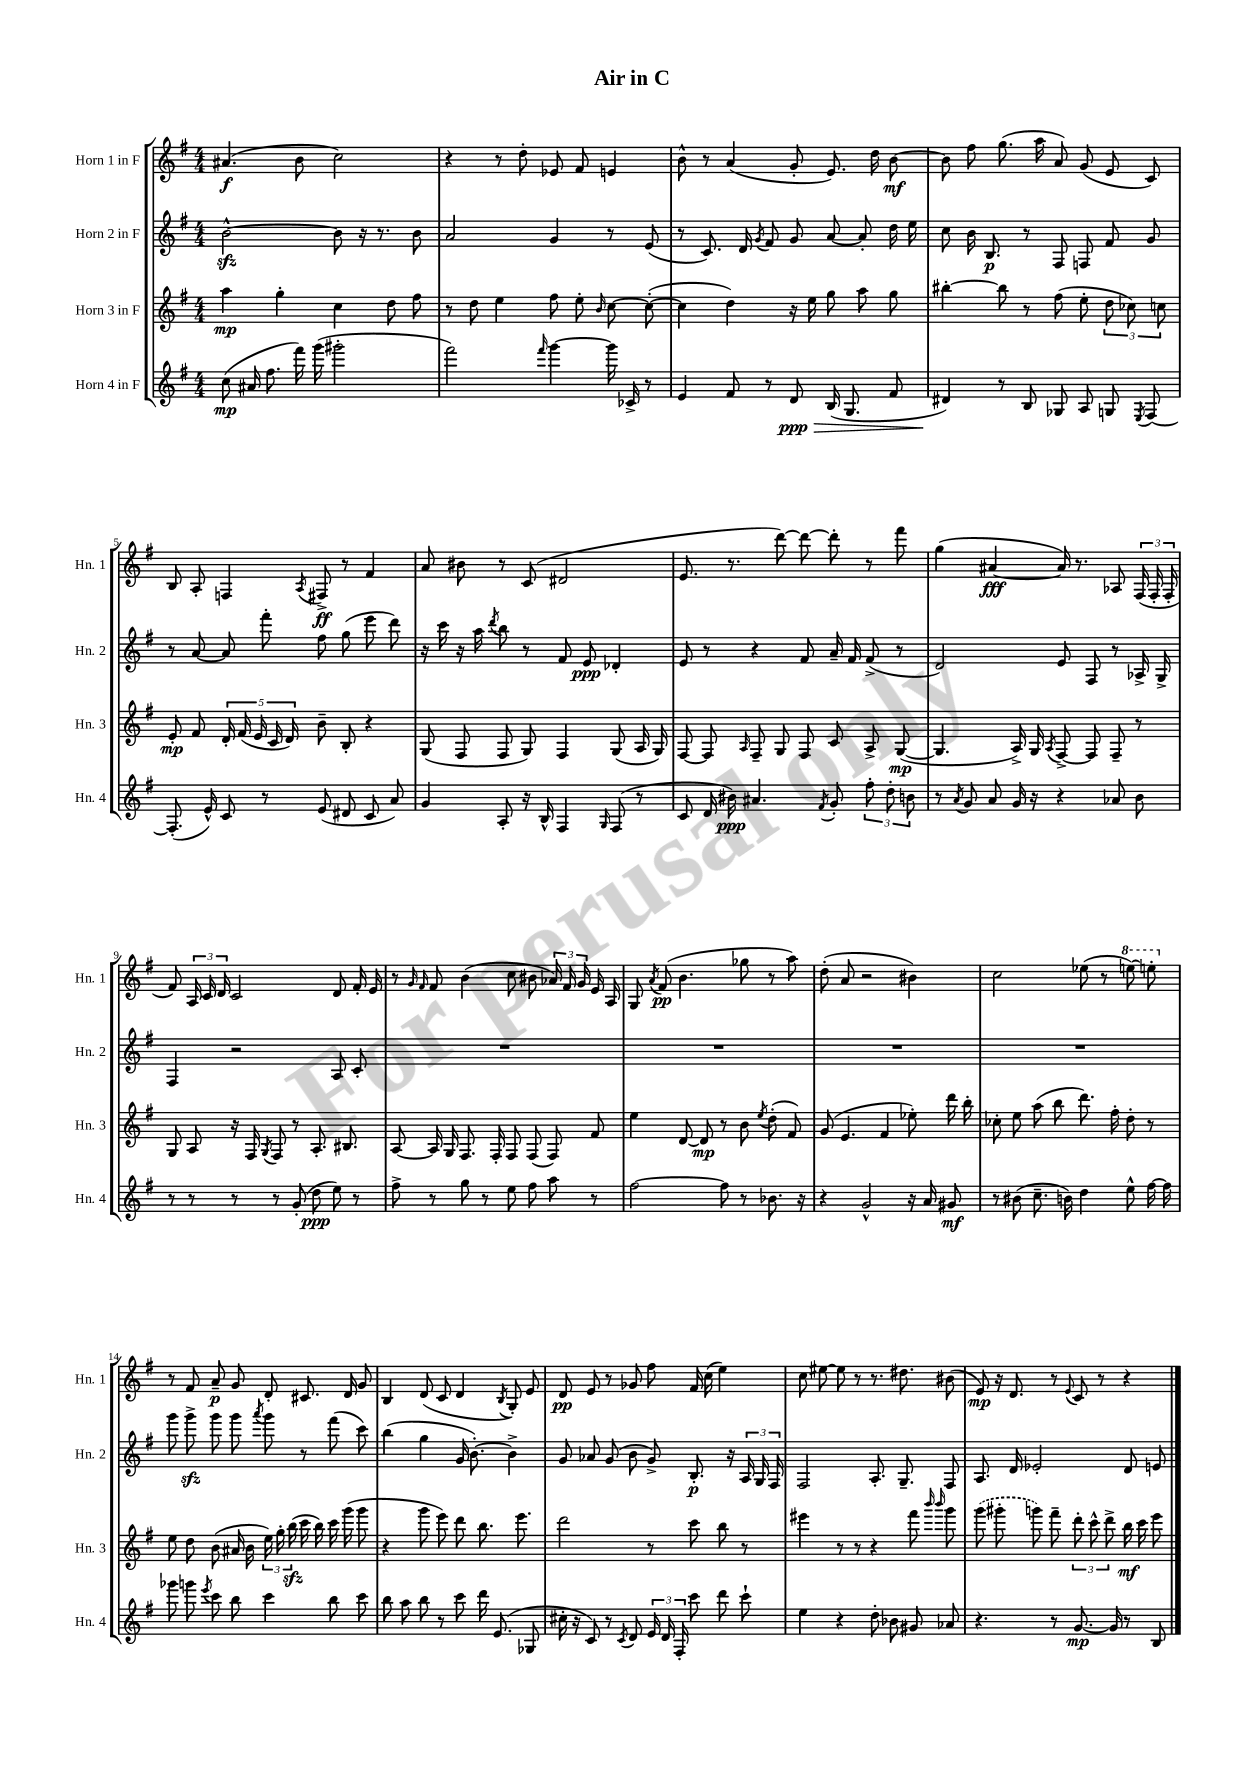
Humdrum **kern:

**kern	**dynam	**kern	**dynam	**kern	**dynam	**kern	**dynam
*part4	*part4	*part3	*part3	*part2	*part2	*part1	*part1
*staff4	*staff4	*staff3	*staff3	*staff2	*staff2	*staff1	*staff1
*I"Horn 4 in F	*	*I"Horn 3 in F	*	*I"Horn 2 in F	*	*I"Horn 1 in F	*
*I'Hn. 4	*	*I'Hn. 3	*	*I'Hn. 2	*	*I'Hn. 1	*
*clefG2	*	*clefG2	*	*clefG2	*	*clefG2	*
*k[f#]	*	*k[f#]	*	*k[f#]	*	*k[f#]	*
*M4/4	*	*M4/4	*	*M4/4	*	*M4/4	*
=1	=1	=1	=1	=1	=1	=1	=1
(8cc\	mp	4aa\	mp	[2bzz^^\	.	(4.a#X/	f
16a#X/	.	.	.	.	.	.	.
8.ff#\	.	.	.	.	.	.	.
.	.	4gg'\	.	.	.	.	.
16fff#\)	.	.	.	.	.	8b\	.
(16ggg\	.	.	.	.	.	.	.
2ggg#X'\	.	4cc\	.	8b\]	.	2cc\)	.
.	.	.	.	16r	.	.	.
.	.	.	.	8.r	.	.	.
.	.	8dd\	.	.	.	.	.
.	.	8ff#\	.	8b\	.	.	.
=2	=2	=2	=2	=2	=2	=2	=2
2fff#\)	.	8r	.	2a/	.	4r	.
.	.	8dd\	.	.	.	.	.
.	.	4ee\	.	.	.	8r	.
.	.	.	.	.	.	8dd'\	.
16qqfff#/	.	.	.	.	.	.	.
[4ggg\	.	8ff#\	.	4g/	.	8e-X/	.
.	.	8ee'\	.	.	.	8f#/	.
.	.	16qqb/	.	.	.	.	.
16ggg\]	.	[8cc\	.	8r	.	4en/	.
16c-X^/	.	.	.	.	.	.	.
8r	.	(8cc'\_	.	(8e/	.	.	.
=3	=3	=3	=3	=3	=3	=3	=3
4e/	.	4cc\]	.	8r	.	8b^^\	.
.	.	.	.	8.c/)	.	8r	.
8f#/	.	4dd\)	.	.	.	(4a/	.
.	.	.	.	16d/	.	.	.
.	.	.	.	8qg/	.	.	.
8r	.	.	.	8f#/	.	.	.
!	!LO:HP:b	!	!	!	!	!	!
8d/	> ppp	16r	.	8g/	.	8g'/	.
.	.	16ee\	.	.	.	.	.
(16B/	.	8gg\	.	[8a/	.	8.e/)	.
8.G/	.	.	.	.	.	.	.
.	.	8aa\	.	8a'/]	.	.	.
.	.	.	.	.	.	16dd\	.
8f#/	.	8gg\	.	16dd\	.	[8b\	mf
.	.	.	.	16ee\	.	.	.
=4	=4	=4	=4	=4	=4	=4	=4
4d#X/)	.	[4bb#X'\	.	8cc\	.	8b\]	.
.	.	.	.	16b\	.	8ff#\	.
.	.	.	.	8.B/	p	.	.
8r	]	8bb#\]	.	.	.	(8.gg\	.
8B/	.	8r	.	8r	.	.	.
.	.	.	.	.	.	16aa\	.
8G-X/	.	(8ff#\	.	8F#/	.	8a/)	.
8A/	.	8ee'\	.	8Fn/	.	(8g/	.
8Gn/	.	12dd\	.	8f#/	.	8e/	.
.	.	12cc-X\)	.	.	.	.	.
8qE/	.	.	.	.	.	.	.
[8F#/	.	.	.	8g/	.	8c/)	.
.	.	12ccn\	.	.	.	.	.
!!LO:LB:g=z
=5	=5	=5	=5	=5	=5	=5	=5
(8.F#'/]	.	8e'/	mp	8r	.	8B/	.
.	.	8f#/	.	[8a/	.	8A'/	.
16e^^/)	.	.	.	.	.	.	.
8c/	.	20d'/	.	8a/]	.	4Fn/	.
.	.	(20f#/	.	.	.	.	.
.	.	20e/	.	.	.	.	.
8r	.	.	.	8fff#'\	.	.	.
.	.	20c/	.	.	.	.	.
.	.	20d/)	.	.	.	.	.
.	.	.	.	.	.	8qA/	.
(8e/	.	8b~\	.	8ff#\	.	8F#X^/	ff
8d#X/	.	8B'/	.	(8gg\	.	8r	.
8c/	.	4r	.	8eee\	.	4f#/	.
8a/)	.	.	.	8ddd\)	.	.	.
=6	=6	=6	=6	=6	=6	=6	=6
4g/	.	(8G/	.	16r	.	8a/	.
.	.	.	.	16ccc\	.	.	.
.	.	8F#/	.	16r	.	8b#X\	.
.	.	.	.	16aa\	.	.	.
.	.	.	.	8qddd/	.	.	.
8A'/	.	8F#/	.	8bb\	.	8r	.
16r	.	8G/)	.	8r	.	(8c/	.
16B^^/	.	.	.	.	.	.	.
4F#/	.	4F#/	.	8f#/	.	2d#X/	.
.	.	.	.	8e/	ppp	.	.
16qqG/	.	.	.	.	.	.	.
(8F#/	.	(8G/	.	4d-X'/	.	.	.
8r	.	16A/	.	.	.	.	.
.	.	16G/)	.	.	.	.	.
=7	=7	=7	=7	=7	=7	=7	=7
8c/	.	[8F#/	.	8e/	.	8.e/	.
16d/	.	8F#/]	.	8r	.	.	.
16b#X\)	ppp	.	.	.	.	8.r	.
.	.	16qqA/	.	.	.	.	.
4.a#X/	.	8F#~/	.	4r	.	.	.
.	.	8G/	.	.	.	[8ddd\)	.
.	.	8F#/	.	8f#/	.	8ddd\_	.
8qf#/	.	.	.	.	.	.	.
8g'/	.	8c/	.	16a~/	.	8ddd'\]	.
.	.	.	.	16f#/	.	.	.
12ff#'\	.	8A^/	.	(8f#^/	.	8r	.
12dd'\	.	.	.	.	.	.	.
.	.	([8G/	mp	8r	.	8fff#\	.
12bn\	.	.	.	.	.	.	.
=8	=8	=8	=8	=8	=8	=8	=8
8r	.	4.G/]	.	2d/)	.	(4gg\	.
8qa/	.	.	.	.	.	.	.
8g/	.	.	.	.	.	.	.
8a/	.	.	.	.	.	[4a#X/	fff
16g/	.	16A^/)	.	.	.	.	.
16r	.	16G/	.	.	.	.	.
.	.	8qA/	.	.	.	.	.
4r	.	[8F#^/	.	8e/	.	16a#/])	.
.	.	.	.	.	.	8.r	.
.	.	8F#/]	.	8F#/	.	.	.
8a-X/	.	8F#~/	.	8r	.	8A-X/	.
8b\	.	8r	.	16A-X^/	.	(24F#/	.
.	.	.	.	.	.	24F#'/	.
.	.	.	.	16G^/	.	.	.
.	.	.	.	.	.	24F#'/	.
!!LO:LB:g=z
=9	=9	=9	=9	=9	=9	=9	=9
8r	.	8G/	.	4F#/	.	8f#/)	.
8r	.	8A/	.	.	.	24A/	.
.	.	.	.	.	.	24c/	.
.	.	.	.	.	.	24d/	.
8r	.	16r	.	2r	.	2c/	.
.	.	16F#/	.	.	.	.	.
.	.	8qG/	.	.	.	.	.
8r	.	8F#/	.	.	.	.	.
(8g'/	.	8r	.	.	.	.	.
8dd\	ppp	8.A'/	.	.	.	.	.
8ee\)	.	.	.	8A/	.	8d/	.
.	.	8.B#X/	.	.	.	.	.
8r	.	.	.	8c'/	.	16f#'/	.
.	.	.	.	.	.	16e/	.
=10	=10	=10	=10	=10	=10	=10	=10
8ff#^\	.	[8A/	.	1r	.	8r	.
.	.	.	.	.	.	16qqg/	.
.	.	.	.	.	.	16qqf#/	.
8r	.	16A/]	.	.	.	8f#/	.
.	.	16G/	.	.	.	.	.
8gg\	.	8.F#/	.	.	.	(4b\	.
8r	.	.	.	.	.	.	.
.	.	16F#'/	.	.	.	.	.
8ee\	.	8F#/	.	.	.	8cc\	.
8ff#\	.	(8F#/	.	.	.	8b#X\	.
8aa\	.	8F#/)	.	.	.	24a-X/)	.
.	.	.	.	.	.	24f#/	.
.	.	.	.	.	.	24g/	.
8r	.	8f#/	.	.	.	16e/	.
.	.	.	.	.	.	16A/	.
=11	=11	=11	=11	=11	=11	=11	=11
[2ff#\	.	4ee\	.	1r	.	8G/	.
.	.	.	.	.	.	8qa/	.
.	.	.	.	.	.	(8f#/	pp
.	.	[8d/	.	.	.	4.b\	.
.	.	8d/]	mp	.	.	.	.
8ff#\]	.	8r	.	.	.	.	.
8r	.	8b\	.	.	.	8gg-X\	.
.	.	8qee/	.	.	.	.	.
8.b-X\	.	(8dd'\	.	.	.	8r	.
.	.	8f#/)	.	.	.	8aa\)	.
16r	.	.	.	.	.	.	.
=12	=12	=12	=12	=12	=12	=12	=12
4r	.	(8g/	.	1r	.	(8dd'\	.
.	.	4.e/	.	.	.	8a/	.
2g^^/	.	.	.	.	.	2r	.
.	.	4f#/	.	.	.	.	.
16r	.	8ee-X'\)	.	.	.	4b#X\)	.
16a/	.	.	.	.	.	.	.
8g#X/	mf	16ddd\	.	.	.	.	.
.	.	16bb'\	.	.	.	.	.
=13	=13	=13	=13	=13	=13	=13	=13
8r	.	8cc-X'\	.	1r	.	2cc\	.
(8b#X\	.	8ee\	.	.	.	.	.
8.cc~\	.	(8aa\	.	.	.	.	.
.	.	8bb\	.	.	.	.	.
16bn\)	.	.	.	.	.	.	.
4dd\	.	8.ddd\)	.	.	.	(8ee-X\	.
.	.	.	.	.	.	8r	.
.	.	16ff#'\	.	.	.	.	.
*	*	*	*	*	*	*8va	*
8ee^^\	.	8dd'\	.	.	.	[8eeen\)	.
[16ff#\	.	8r	.	.	.	8eeen'\]	.
16ff#\]	.	.	.	.	.	.	.
!!LO:LB:g=z
=14	=14	=14	=14	=14	=14	=14	=14
*	*	*	*	*	*	*X8va	*
8ggg-X\	.	8ee\	.	8ggg\	.	8r	.
8gggn\	.	8dd\	.	8gggzz^\	.	8f#/	.
8qeee/	.	.	.	.	.	.	.
8ccc\	.	(8b\	.	8ggg\	.	8a~/	p
8bb\	.	16a#X/	.	8ggg\	.	8g/	.
.	.	16b\	.	.	.	.	.
.	.	.	.	8qaaa/	.	.	.
4ccc\	.	24ee\)	.	8ggg\	.	8d'/	.
.	.	24gg'\	.	.	.	.	.
.	.	(24bbzz\	.	.	.	.	.
.	.	16ccc\	.	8r	.	8.c#X/	.
.	.	16bb\)	.	.	.	.	.
8bb\	.	16ccc\	.	(8fff#\	.	.	.
.	.	(16ggg\	.	.	.	16d/	.
8ccc\	.	8ggg\	.	8ccc\)	.	8g/	.
=15	=15	=15	=15	=15	=15	=15	=15
8bb\	.	4r	.	(4bb\	.	4B/	.
8aa\	.	.	.	.	.	.	.
8bb\	.	8ggg\	.	4gg\	.	(8d/	.
8r	.	8eee\)	.	.	.	8c/	.
8ccc\	.	8ddd\	.	16g/	.	4d/	.
.	.	.	.	[8.b'\)	.	.	.
16ddd\	.	8.bb\	.	.	.	.	.
(8.e/	.	.	.	.	.	.	.
.	.	.	.	.	.	8qB/	.
.	.	.	.	4b^\]	.	8G'/)	.
.	.	8.eee\	.	.	.	.	.
8G-X/	.	.	.	.	.	8e/	.
=16	=16	=16	=16	=16	=16	=16	=16
16cc#X'\	.	2ddd\	.	8g/	.	8d/	pp
16r	.	.	.	.	.	.	.
8c/)	.	.	.	8a-X/	.	8e/	.
8r	.	.	.	(8g/	.	8r	.
8qc/	.	.	.	.	.	.	.
8d/	.	.	.	8b\	.	8g-X/	.
24e/	.	8r	.	8g^/)	.	8ff#\	.
24d/	.	.	.	.	.	.	.
24F#'/	.	.	.	.	.	.	.
8ccc\	.	8ccc\	.	8.B'/	p	16f#/	.
.	.	.	.	.	.	(16cc\	.
8ddd\	.	8bb\	.	.	.	4ee\)	.
.	.	.	.	16r	.	.	.
8ccc`\	.	8r	.	24A/	.	.	.
.	.	.	.	24G/	.	.	.
.	.	.	.	24F#/	.	.	.
=17	=17	=17	=17	=17	=17	=17	=17
4ee\	.	4eee#X\	.	2F#/	.	8cc\	.
.	.	.	.	.	.	[8ee#X\	.
4r	.	8r	.	.	.	8ee#\]	.
.	.	8r	.	.	.	8r	.
8dd'\	.	4r	.	8.A'/	.	8.r	.
8b-X\	.	.	.	.	.	.	.
.	.	.	.	8.G~/	.	8.dd#X\	.
8g#X/	.	8fff#\	.	.	.	.	.
.	.	16qqbbb/	.	.	.	.	.
.	.	16qqbbb/	.	.	.	.	.
8a-X/	.	8ggg\	.	8F#/	.	(8b#X\	.
=18	=18	=18	=18	=18	=18	=18	=18
4.r	.	(8ggg\	.	8.A/	.	8e/)	mp
.	.	8ggg#X'\	.	.	.	16r	.
.	.	.	.	16d/	.	8.d/	.
.	.	8gggn\)	.	2e-X'/	.	.	.
8r	.	8fff#~\	.	.	.	8r	.
.	.	.	.	.	.	8qqe/	.
[8.g/	mp	12ddd'\	.	.	.	8c/	.
.	.	12ccc^^\	.	.	.	.	.
.	.	.	.	.	.	8r	.
.	.	12ddd^\	.	.	.	.	.
16g/]	.	.	.	.	.	.	.
8r	.	16bb\	mf	8d/	.	4r	.
.	.	16ccc\	.	.	.	.	.
8B/	.	8eee\	.	8en/	.	.	.
==	==	==	==	==	==	==	==
*-	*-	*-	*-	*-	*-	*-	*-
